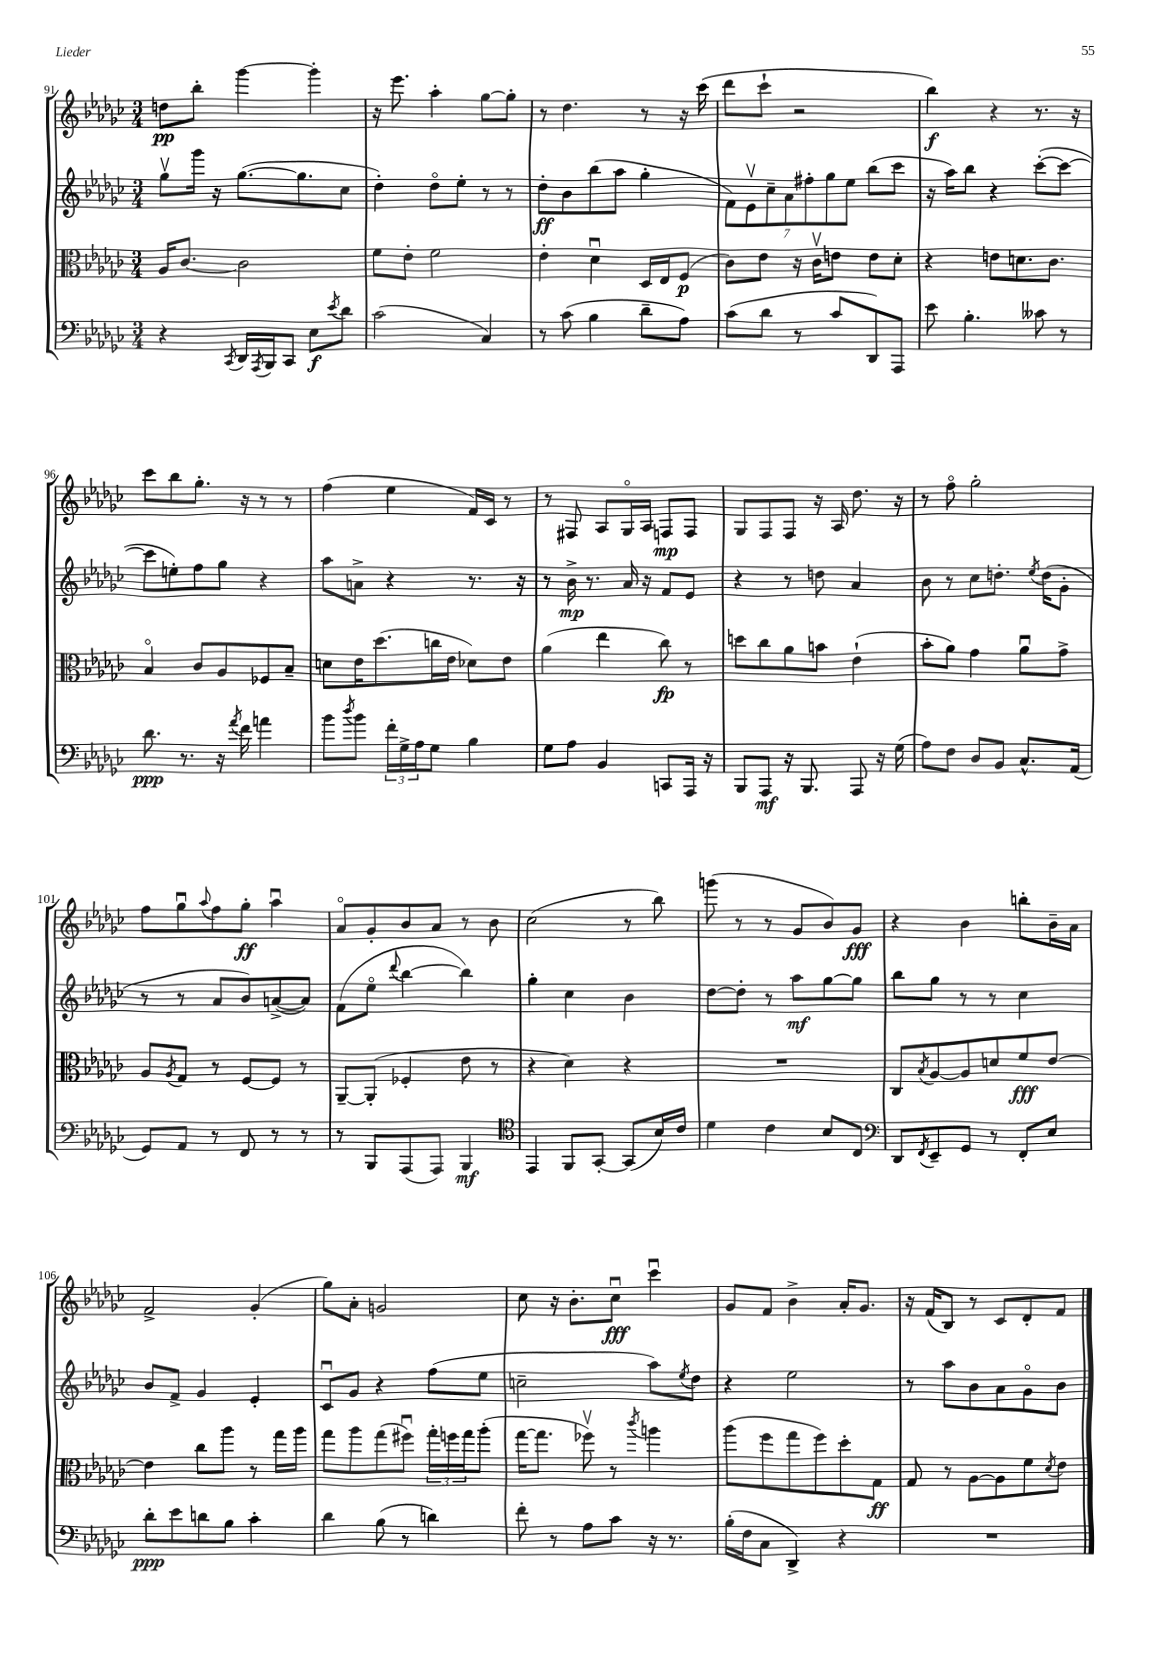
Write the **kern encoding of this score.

**kern	**dynam	**kern	**dynam	**kern	**dynam	**kern	**dynam
*part4	*part4	*part3	*part3	*part2	*part2	*part1	*part1
*staff4	*staff4	*staff3	*staff3	*staff2	*staff2	*staff1	*staff1
*clefF4	*	*clefC3	*	*clefG2	*	*clefG2	*
*k[b-e-a-d-g-c-]	*	*k[b-e-a-d-g-c-]	*	*k[b-e-a-d-g-c-]	*	*k[b-e-a-d-g-c-]	*
*M3/4	*	*M3/4	*	*M3/4	*	*M3/4	*
=91	=91	=91	=91	=91	=91	=91	=91
4r	.	16A-/KL	.	8gg-v\L	.	8ddn\L	pp
.	.	[8.c-/J	.	.	.	.	.
.	.	.	.	16ggg-\Jk	.	8bb-'\J	.
.	.	.	.	16r	.	.	.
8qCC-/	.	.	.	.	.	.	.
16DD-/LL	.	2c-\]	.	([8.gg-\L	.	[4ggg-\	.
8qAAA-/	.	.	.	.	.	.	.
16BBB-/J	.	.	.	.	.	.	.
8CC-/J	.	.	.	.	.	.	.
.	.	.	.	8.gg-\]	.	.	.
8E-\L	f	.	.	.	.	4ggg-'\]	.
8qe-/	.	.	.	.	.	.	.
8d-\J	.	.	.	8cc-\J	.	.	.
=92	=92	=92	=92	=92	=92	=92	=92
(2c-\	.	8f\L	.	4dd-'\)	.	16r	.
.	.	.	.	.	.	8.eee-\	.
.	.	8e-'\J	.	.	.	.	.
.	.	2f\	.	8dd-\L	.	4aa-'\	.
.	.	.	.	8ee-'\J	.	.	.
4C-/)	.	.	.	8r	.	[8gg-\L	.
.	.	.	.	8r	.	8gg-'\J]	.
=93	=93	=93	=93	=93	=93	=93	=93
8r	.	4e-'\	.	8dd-'\L	ff	8r	.
(8c-\	.	.	.	8b-\	.	4.dd-\	.
4B-\	.	4d-u\	.	(8bb-\	.	.	.
.	.	.	.	8aa-\J	.	.	.
8d-~\L	.	16D-/LL	.	4gg-'\	.	8r	.
.	.	16E-/J	.	.	.	.	.
8A-\J)	.	(8F/J	p	.	.	16r	.
.	.	.	.	.	.	(16ccc-\	.
=94	=94	=94	=94	=94	=94	=94	=94
(8c-\L	.	8c-\L)	.	14f\L)	.	8ddd-\L	.
.	.	.	.	14e-v\	.	.	.
8d-\J	.	8e-\J	.	.	.	8ccc-`\J	.
.	.	.	.	14cc-~\	.	.	.
.	.	.	.	14a-\	.	.	.
8r	.	16r	.	.	.	2r	.
.	.	.	.	14ff#X'\	.	.	.
.	.	16c-v\KL	.	.	.	.	.
.	.	.	.	14gg-\	.	.	.
8c-/L	.	8en\J	.	.	.	.	.
.	.	.	.	14ee-\J	.	.	.
8DD-/)	.	8e\L	.	(8bb-\L	.	.	.
8AAA-/J	.	8d-'\J	.	8ccc-\J	.	.	.
=95	=95	=95	=95	=95	=95	=95	=95
8e-\	.	4r	.	16r	.	4bb-\)	f
.	.	.	.	16aa-\KL)	.	.	.
4.B-'\	.	.	.	8bb-\J	.	.	.
.	.	8en\L	.	4r	.	4r	.
.	.	8.dn\	.	.	.	.	.
8c--X\	.	.	.	([8ccc-'\L	.	8.r	.
.	.	8.c-\J	.	.	.	.	.
8r	.	.	.	8ccc-\J_	.	.	.
.	.	.	.	.	.	16r	.
!!LO:LB:g=z
=96	=96	=96	=96	=96	=96	=96	=96
8.d-\	ppp	4B-/	.	8ccc-\L]	.	8ccc-\L	.
.	.	.	.	8een'\)	.	8bb-\	.
8.r	.	.	.	.	.	.	.
.	.	8c-/L	.	8ff\	.	8.gg-'\J	.
16r	.	8A-/	.	8gg-\J	.	.	.
8qa-/	.	.	.	.	.	.	.
16f\	.	.	.	.	.	16r	.
4an\	.	8F-X/	.	4r	.	8r	.
.	.	8B-~/J	.	.	.	8r	.
=97	=97	=97	=97	=97	=97	=97	=97
8b-\L	.	8dn\L	.	8aa-\L	.	(4ff\	.
8qdd-/	.	.	.	.	.	.	.
8b-\J	.	16e-\K	.	8an^\J	.	.	.
.	.	(8.dd-\	.	.	.	.	.
24f'\LL	.	.	.	4r	.	4ee-\	.
24G-^\	.	.	.	.	.	.	.
24A-\J	.	.	.	.	.	.	.
8G-\J	.	16ccn\L	.	.	.	.	.
.	.	16e-\JJ	.	.	.	.	.
4B-\	.	8d-X\L)	.	8.r	.	16f/LL)	.
.	.	.	.	.	.	16c-/JJ	.
.	.	8e-\J	.	.	.	8r	.
.	.	.	.	16r	.	.	.
=98	=98	=98	=98	=98	=98	=98	=98
8G-\L	.	(4a-\	.	8r	.	8r	.
8A-\J	.	.	.	16b-^\	mp	8F#X/	.
.	.	.	.	8.r	.	.	.
4BB-/	.	4ee-\	.	.	.	8A-/L	.
.	.	.	.	16a-/	.	16G-/L	.
.	.	.	.	16r	.	16A-/JJ	.
8CCn/L	.	8cc-\)	fp	8f/L	.	8Fn/L	mp
16AAA-/Jk	.	8r	.	8e-/J	.	8F/J	.
16r	.	.	.	.	.	.	.
=99	=99	=99	=99	=99	=99	=99	=99
8BBB-/L	.	8ddn\L	.	4r	.	8G-/L	.
8AAA-/J	mf	8cc-\	.	.	.	8F/	.
16r	.	8a-\	.	8r	.	8F/J	.
8.BBB-/	.	.	.	.	.	.	.
.	.	8bn\J	.	8ddn\	.	16r	.
.	.	.	.	.	.	16A-/	.
8AAA-/	.	(4e-`\	.	4a-/	.	8.dd-\	.
16r	.	.	.	.	.	.	.
(16G-\	.	.	.	.	.	16r	.
=100	=100	=100	=100	=100	=100	=100	=100
8A-\L)	.	8b-'\L	.	8b-\	.	8r	.
8F\J	.	8a-\J)	.	8r	.	8ff\	.
8D-/L	.	4g-\	.	8cc-\L	.	2gg-'\	.
8BB-/J	.	.	.	8.ddn'\J	.	.	.
8.C-^^/L	.	8a-u\L	.	.	.	.	.
.	.	.	.	8qee-/	.	.	.
.	.	.	.	(16dd\KL	.	.	.
.	.	8g-^\J	.	8g-'\J	.	.	.
(16AA-/Jk	.	.	.	.	.	.	.
!!LO:LB:g=z
=101	=101	=101	=101	=101	=101	=101	=101
8GG-/L)	.	8A-/L	.	8r	.	8ff\L	.
.	.	8qA-/	.	.	.	.	.
8AA-/J	.	8G-/J	.	8r	.	8gg-u\	.
.	.	.	.	.	.	8qqaa-/	.
8r	.	8r	.	8a-/L	.	8ff\	.
8FF/	.	[8F/L	.	8b-/)	.	8gg-'\J	ff
8r	.	8F/J]	.	([8an^/	.	4aa-u\	.
8r	.	8r	.	8a/J])	.	.	.
=102	=102	=102	=102	=102	=102	=102	=102
8r	.	[8AA-~/L	.	(8f\L	.	8a-/L	.
8BBB-/L	.	(8AA-'/J]	.	8ee-\J	.	8g-'/	.
.	.	.	.	8qqddd-/	.	.	.
(8AAA-/	.	4F-X'/	.	[4bb-\	.	8b-/	.
8AAA-/J)	.	.	.	.	.	8a-/J	.
4BBB-/	mf	8e-\	.	4bb-\])	.	8r	.
.	.	8r	.	.	.	8b-\	.
=103	=103	=103	=103	=103	=103	=103	=103
*clefC4	*	*	*	*	*	*	*
4EE-/	.	4r	.	4gg-'\	.	(2cc-\	.
8FF/L	.	4d-\)	.	4cc-\	.	.	.
[8GG-'/J	.	.	.	.	.	.	.
(8GG-/L]	.	4r	.	4b-\	.	8r	.
16B-/L)	.	.	.	.	.	8bb-\)	.
16c-/JJ	.	.	.	.	.	.	.
=104	=104	=104	=104	=104	=104	=104	=104
4d-\	.	2.r	.	[8dd-\L	.	(8gggn\	.
.	.	.	.	8dd-'\J]	.	8r	.
4c-\	.	.	.	8r	.	8r	.
.	.	.	.	8aa-\L	mf	8g-/L	.
8B-/L	.	.	.	[8gg-\	.	8b-/)	.
8C-/J	.	.	.	8gg-\J]	.	8g-/J	fff
=105	=105	=105	=105	=105	=105	=105	=105
*clefF4	*	*	*	*	*	*	*
8DD-/L	.	8C-/L	.	8bb-\L	.	4r	.
8qFF/	.	8qB-/	.	.	.	.	.
8EE-~/	.	[8A-/	.	8gg-\J	.	.	.
8GG-/J	.	8A-/]	.	8r	.	4b-\	.
8r	.	8dn/	.	8r	.	.	.
8FF'/L	.	8f/	fff	4cc-\	.	8bbn'\L	.
8E-/J	.	[8e-/J	.	.	.	16b-~\L	.
.	.	.	.	.	.	16a-\JJ	.
!!LO:LB:g=z
=106	=106	=106	=106	=106	=106	=106	=106
8d-'\L	ppp	4e-\]	.	8b-/L	.	2f^/	.
8e-\	.	.	.	8f^/J	.	.	.
8dn\	.	8cc-\L	.	4g-/	.	.	.
8B-\J	.	8aa-\J	.	.	.	.	.
4c-'\	.	8r	.	4e-'/	.	(4g-'/	.
.	.	16gg-\LL	.	.	.	.	.
.	.	16aa-\JJ	.	.	.	.	.
=107	=107	=107	=107	=107	=107	=107	=107
4d-\	.	8gg-\L	.	8c-u/L	.	8gg-\L)	.
.	.	8aa-\	.	8g-/J	.	8a-'\J	.
(8B-\	.	(8gg-\	.	4r	.	2gn/	.
8r	.	8ff#Xu\J)	.	.	.	.	.
4dn\)	.	24gg-'\LL	.	(8ff\L	.	.	.
.	.	24ffn\	.	.	.	.	.
.	.	24gg-\J	.	.	.	.	.
.	.	(8aa-'\J	.	8ee-\J	.	.	.
=108	=108	=108	=108	=108	=108	=108	=108
8f'\	.	[16gg-\KL	.	2ccn~\	.	8cc-\	.
.	.	8.gg-\J]	.	.	.	.	.
8r	.	.	.	.	.	16r	.
.	.	.	.	.	.	8.b-'\L	.
8A-\L	.	8ff-Xv\)	.	.	.	.	.
8c-\J	.	8r	.	.	.	8cc-u\J	fff
.	.	8qccc-/	.	.	.	.	.
16r	.	4aan\	.	8aa-\L)	.	4ccc-u\	.
8.r	.	.	.	.	.	.	.
.	.	.	.	8qee-/	.	.	.
.	.	.	.	8dd-\J	.	.	.
=109	=109	=109	=109	=109	=109	=109	=109
(16B-'\LL	.	(8aa-\L	.	4r	.	8g-/L	.
16F\J	.	.	.	.	.	.	.
8C-\J	.	8ff\	.	.	.	8f/J	.
4DD-^/)	.	8gg-\	.	2ee-\	.	4b-^\	.
.	.	8ff\)	.	.	.	.	.
4r	.	8dd-'\	.	.	.	16a-'/KL	.
.	.	.	.	.	.	8.g-/J	.
.	.	8G-\J	ff	.	.	.	.
=110	=110	=110	=110	=110	=110	=110	=110
2.r	.	8G-/	.	8r	.	16r	.
.	.	.	.	.	.	(16f/KL	.
.	.	8r	.	8aa-\L	.	8B-/J)	.
.	.	[8A-\L	.	8b-\	.	8r	.
.	.	8A-\]	.	8a-\	.	8c-/L	.
.	.	8f\	.	8g-\	.	8d-'/	.
.	.	8qd-/	.	.	.	.	.
.	.	8e-\J	.	8b-\J	.	8f/J	.
==	==	==	==	==	==	==	==
*-	*-	*-	*-	*-	*-	*-	*-
